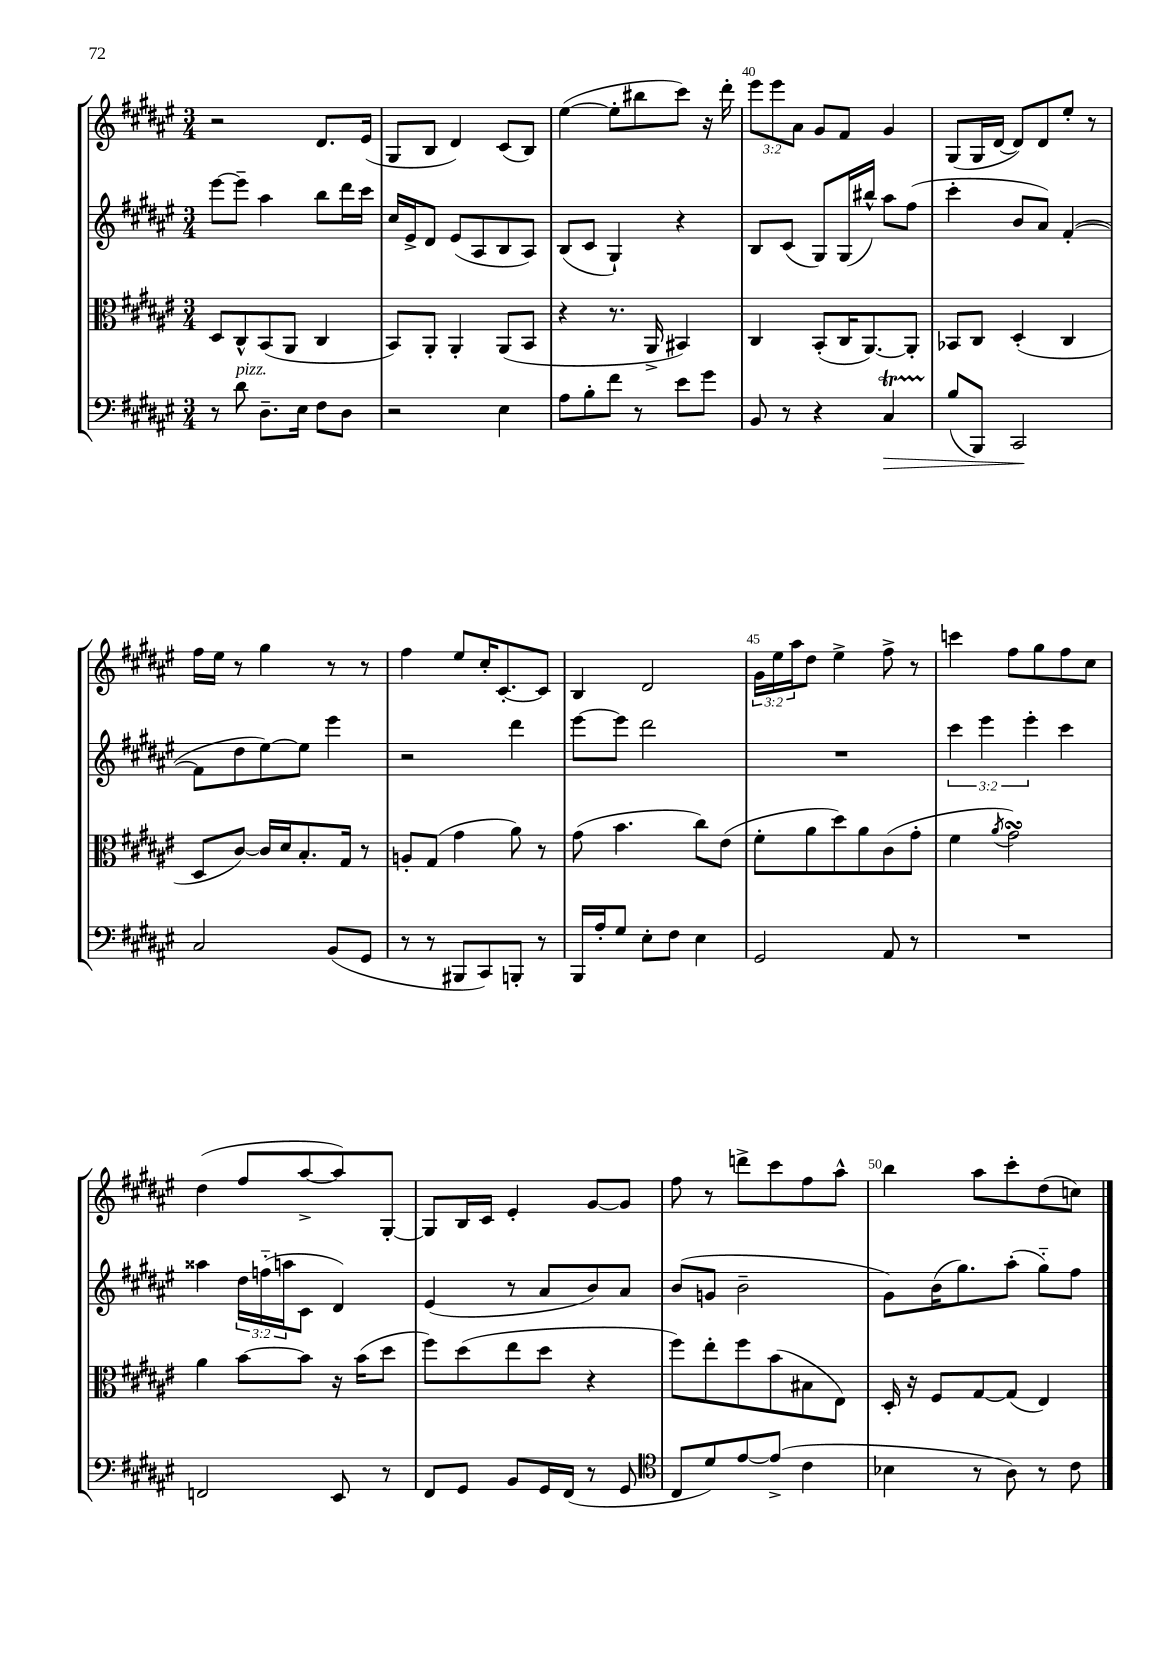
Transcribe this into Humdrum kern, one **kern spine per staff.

**kern	**kern	**kern	**kern
*staff4	*staff3	*staff2	*staff1
*clefF4	*clefC3	*clefG2	*clefG2
*k[f#c#g#d#a#e#]	*k[f#c#g#d#a#e#]	*k[f#c#g#d#a#e#]	*k[f#c#g#d#a#e#]
*M3/4	*M3/4	*M3/4	*M3/4
8r	8D#/L	[8eee#\L	2r
8d#\	8C#^^/	8eee#~\]J	.
8.D#~\L	(8BB/	4aa#\	.
.	8AA#/J	.	.
16E#\Jk	.	.	.
8F#\L	4C#/	8bb\L	8.d#/L
8D#\J	.	16ddd#\L	.
.	.	16ccc#\JJ	(16e#/Jk
=	=	=	=
2r	8BB/L)	16cc#/LL	8G#/L
.	.	16e#^/J	.
.	8AA#'/J	8d#/J	8B/J
.	4AA#'/	(8e#/L	4d#/)
.	.	8A#/	.
4E#\	(8AA#/L	8B/	(8c#/L
.	8BB/J	8A#/J)	8B/J)
=	=	=	=
8A#\L	4r	(8B/L	([4ee#\
8B'\	.	8c#/J	.
8f#\J	8.r	4G#`/)	8ee#'\]L
8r	.	.	8bb#\
.	16AA#^/	.	.
8e#\L	4BB#/)	4r	8ccc#\J)
8g#\J	.	.	16r
.	.	.	16ddd#'\
=	=	=	=
8BB/	4C#/	8B/L	12eee#\L
.	.	.	12eee#\
8r	.	(8c#/J	.
.	.	.	12a#\J
4r	(8BB'/L	8G#/L)	8g#/L
.	16C#/K	(16G#/L	8f#/J
.	[8.AA#/)	16bb#^^/JJ)	.
4C#/	.	8aa#\L	4g#/
.	8AA#'/]J	(8ff#\J	.
=	=	=	=
(8B/L	8BB-/L	4ccc#'\	(8G#/L
8BBB/J)	8C#/J	.	16G#/L
.	.	.	[16d#/JJ
2CC#/	(4D#'/	8b/L	8d#/]L)
.	.	8a#/J)	8d#/
.	4C#/	([4f#'/	8ee#'/J
.	.	.	8r
=	=	=	=
2C#/	8D#/L	8f#\]L	16ff#\LL
.	.	.	16ee#\JJ
.	[8c#/J)	8dd#\	8r
.	16c#/]LL	[8ee#\)	4gg#\
.	16d#/J	.	.
.	8.B'/	8ee#\]J	.
(8BB/L	.	4eee#\	8r
.	16G#/Jk	.	.
8GG#/J	8r	.	8r
=	=	=	=
8r	8A'/L	2r	4ff#\
8r	(8G#/J	.	.
8BBB#/L	4g#\	.	8ee#/L
8CC#/)	.	.	16cc#'/K
.	.	.	[8.c#'/
8BBB'/J	8a#\)	4ddd#\	.
8r	8r	.	8c#/]J
=	=	=	=
16BBB/LL	(8g#\	[8eee#\L	4B/
16A#'/J	.	.	.
8G#/J	4.b\	8eee#\]J	.
8E#'\L	.	2ddd#\	2d#/
8F#\J	.	.	.
4E#\	8cc#\L)	.	.
.	(8e#\J	.	.
=	=	=	=
2GG#/	8f#'\L	2.r	24g#\LL
.	.	.	24ee#\
.	.	.	24aa#\J
.	8a#\	.	8dd#\J
.	8dd#\)	.	4ee#^\
.	8a#\	.	.
8AA#/	(8c#\	.	8ff#^\
8r	8g#'\J	.	8r
=	=	=	=
2.r	4f#\	6ccc#\	4ccc\
.	.	6eee#\	.
.	8qa#/	.	.
.	2g#\)	.	8ff#\L
.	.	6eee#'\	.
.	.	.	8gg#\
.	.	4ccc#\	8ff#\
.	.	.	8cc#\J
=	=	=	=
2FF/	4a#\	4aa##\	(4dd#\
.	[8b\L	24dd#\LL	8ff#/L
.	.	(24ff'~\	.
.	.	24aa\J	.
.	8b\]J	8c#\J	[8aa#^/
8EE#/	16r	4d#/)	8aa#/])
.	(16b\LK	.	.
8r	8dd#\J	.	[8G#'/J
=	=	=	=
8FF#/L	8ff#\L)	(4e#/	8G#/]L
8GG#/J	(8dd#\	.	16B/L
.	.	.	16c#/JJ
8BB/L	8ee#\	8r	4e#'/
16GG#/L	8dd#\J	8a#/L	.
(16FF#/JJ	.	.	.
8r	4r	8b/)	[8g#/L
8GG#/	.	8a#/J	8g#/]J
=	=	=	=
*clefC4	*	*	*
8C#/L	8ff#\L)	(8b/L	8ff#\
8d#/)	8ee#'\	8g/J	8r
[8e#/	8ff#\	2b~\	8ddd^\L
(8e#^/]J	(8b\	.	8ccc#\
4c#\	8B#\	.	8ff#\
.	8E#\J)	.	8aa#^^\J
=	=	=	=
4B-\	16D#'/	8g#\L)	4bb\
.	16r	.	.
.	8F#/L	(16b\K	.
.	.	8.gg#\)	.
8r	[8G#/	.	8aa#\L
8A#\)	(8G#/]J	(8aa#'\J	8ccc#'\
8r	4E#/)	8gg#'~\L)	(8dd#\
8c#\	.	8ff#\J	8cc\J)
==	==	==	==
*-	*-	*-	*-
